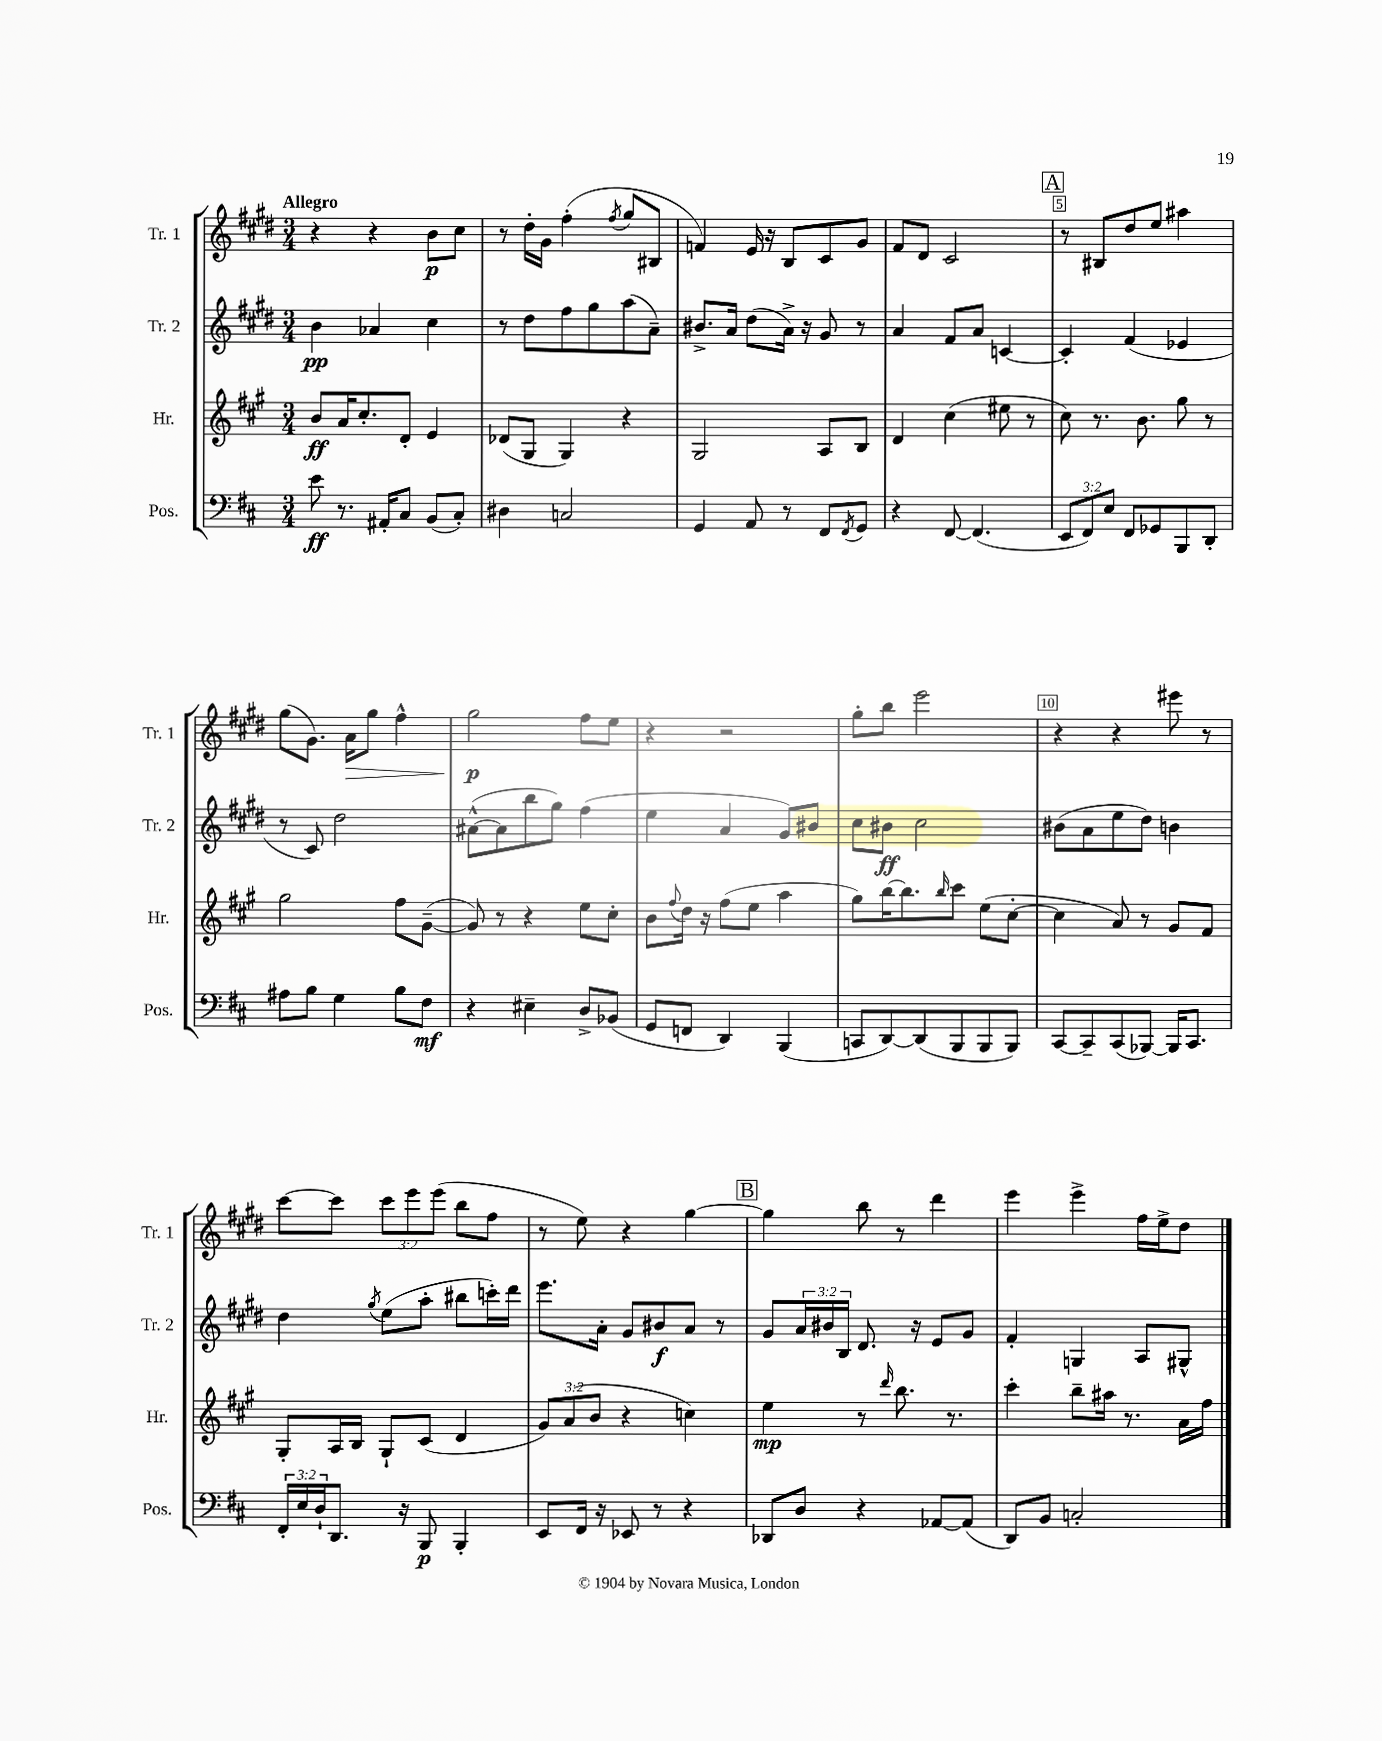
<<
\new StaffGroup <<
\new Staff = "s0" \with { instrumentName = "Tr. 1" shortInstrumentName = "Tr. 1" } {
    \clef treble \key e \major \numericTimeSignature \time 3/4 \override Staff.TupletNumber.text = #tuplet-number::calc-fraction-text \tempo "Allegro"
    r4 r4 b'8\p cis''8 |
    r8 dis''16-. gis'16 fis''4-.( \acciaccatura { fis''8 } gis''8 bis8 |
    f'4) e'16 r16 b8 cis'8 gis'8 |
    fis'8 dis'8 cis'2 |
    \mark \markup { \box "A" } r8 bis8 dis''8 e''8 ais''4 |
    gis''8( gis'8.) a'16\> gis''8 fis''4-^ |
    gis''2\p\! fis''8 e''8 |
    r4 r2 |
    gis''8-. b''8 e'''2 |
    r4 r4 eis'''8 r8 |
    cis'''8~ cis'''8 \tuplet 3/2 { cis'''8 e'''8 e'''8( } b''8 fis''8 |
    r8 e''8) r4 gis''4~ |
    \mark \markup { \box "B" } gis''4 b''8 r8 dis'''4 |
    e'''4 e'''4-> fis''16 e''16-> dis''8 \bar "|." |
}
\new Staff = "s1" \with { instrumentName = "Tr. 2" shortInstrumentName = "Tr. 2" } {
    \clef treble \key e \major \numericTimeSignature \time 3/4 \override Staff.TupletNumber.text = #tuplet-number::calc-fraction-text
    b'4\pp aes'4 cis''4 |
    r8 dis''8 fis''8 gis''8 a''8( a'8--) |
    bis'8.-> a'16 dis''8( a'16->) r16 gis'8 r8 |
    a'4 fis'8 a'8 c'4~ |
    \mark \markup { \box "A" } c'4-. fis'4( ees'4 |
    r8 cis'8) dis''2 |
    ais'8~-^( ais'8 b''8 gis''8) fis''4( |
    e''4 a'4 gis'8) bis'8 |
    cis''8 bis'8\ff cis''2 |
    bis'8( a'8 e''8 dis''8) b'4 |
    dis''4 \acciaccatura { gis''8 } e''8( a''8-. bis''8 c'''16-.) dis'''16 |
    e'''8. a'16-. gis'8 bis'8\f a'8 r8 |
    \mark \markup { \box "B" } gis'8 \tuplet 3/2 { a'16 bis'16 b16 } dis'8. r16 e'8 gis'8 |
    fis'4-. g4 a8 gis8-^ \bar "|." |
}
\new Staff = "s2" \with { instrumentName = "Hr." shortInstrumentName = "Hr." } {
    \clef treble \key a \major \numericTimeSignature \time 3/4 \override Staff.TupletNumber.text = #tuplet-number::calc-fraction-text
    b'8\ff a'16 cis''8.-. d'8-. e'4 |
    des'8( gis8 gis4) r4 |
    gis2 a8 b8 |
    d'4 cis''4( eis''8 r8 |
    \mark \markup { \box "A" } cis''8) r8. b'8. gis''8 r8 |
    gis''2 fis''8 gis'8~--( |
    gis'8) r8 r4 e''8 cis''8-. |
    b'8 \appoggiatura { fis''8 } d''16 r16 fis''8( e''8 a''4 |
    gis''8) b''16~ b''8. \grace { b''16 } cis'''8 e''8( cis''8~-. |
    cis''4 a'8) r8 gis'8 fis'8 |
    gis8-. a16 b16 gis8-! cis'8( d'4 |
    \tuplet 3/2 { gis'8) a'8( b'8 } r4 c''4) |
    \mark \markup { \box "B" } e''4\mp r8 \grace { d'''16 } b''8. r8. |
    cis'''4-. b''8-- ais''16 r8. a'16 fis''16 \bar "|." |
}
\new Staff = "s3" \with { instrumentName = "Pos." shortInstrumentName = "Pos." } {
    \clef bass \key d \major \numericTimeSignature \time 3/4 \override Staff.TupletNumber.text = #tuplet-number::calc-fraction-text
    e'8\ff r8. ais,16-. cis8 b,8( cis8-.) |
    dis4 c2 |
    g,4 a,8 r8 fis,8 \acciaccatura { fis,8 } g,8 |
    r4 fis,8~ fis,4.( |
    \mark \markup { \box "A" } \tuplet 3/2 { e,8 fis,8) e8 } fis,8 ges,8 b,,8 d,8-. |
    ais8 b8 g4 b8 fis8\mf |
    r4 eis4-- d8-> bes,8( |
    g,8 f,8 d,4) b,,4( |
    c,8 d,8~) d,8( b,,8 b,,8 b,,8) |
    cis,8~ cis,8-- cis,8( bes,,8~) bes,,16 cis,8. |
    \tuplet 3/2 { fis,16-. e16 d16-! } d,8. r16 b,,8\p b,,4-. |
    e,8 fis,16 r16 ees,8 r8 r4 |
    \mark \markup { \box "B" } des,8 d8 r4 aes,8~ aes,8( |
    d,8) b,8 c2-. \bar "|." |
}
>>
>>
\layout { \context { \Score \override BarNumber.break-visibility = ##(#f #t #t) barNumberVisibility = #(every-nth-bar-number-visible 5) \override BarNumber.stencil = #(make-stencil-boxer 0.1 0.3 ly:text-interface::print) } }
